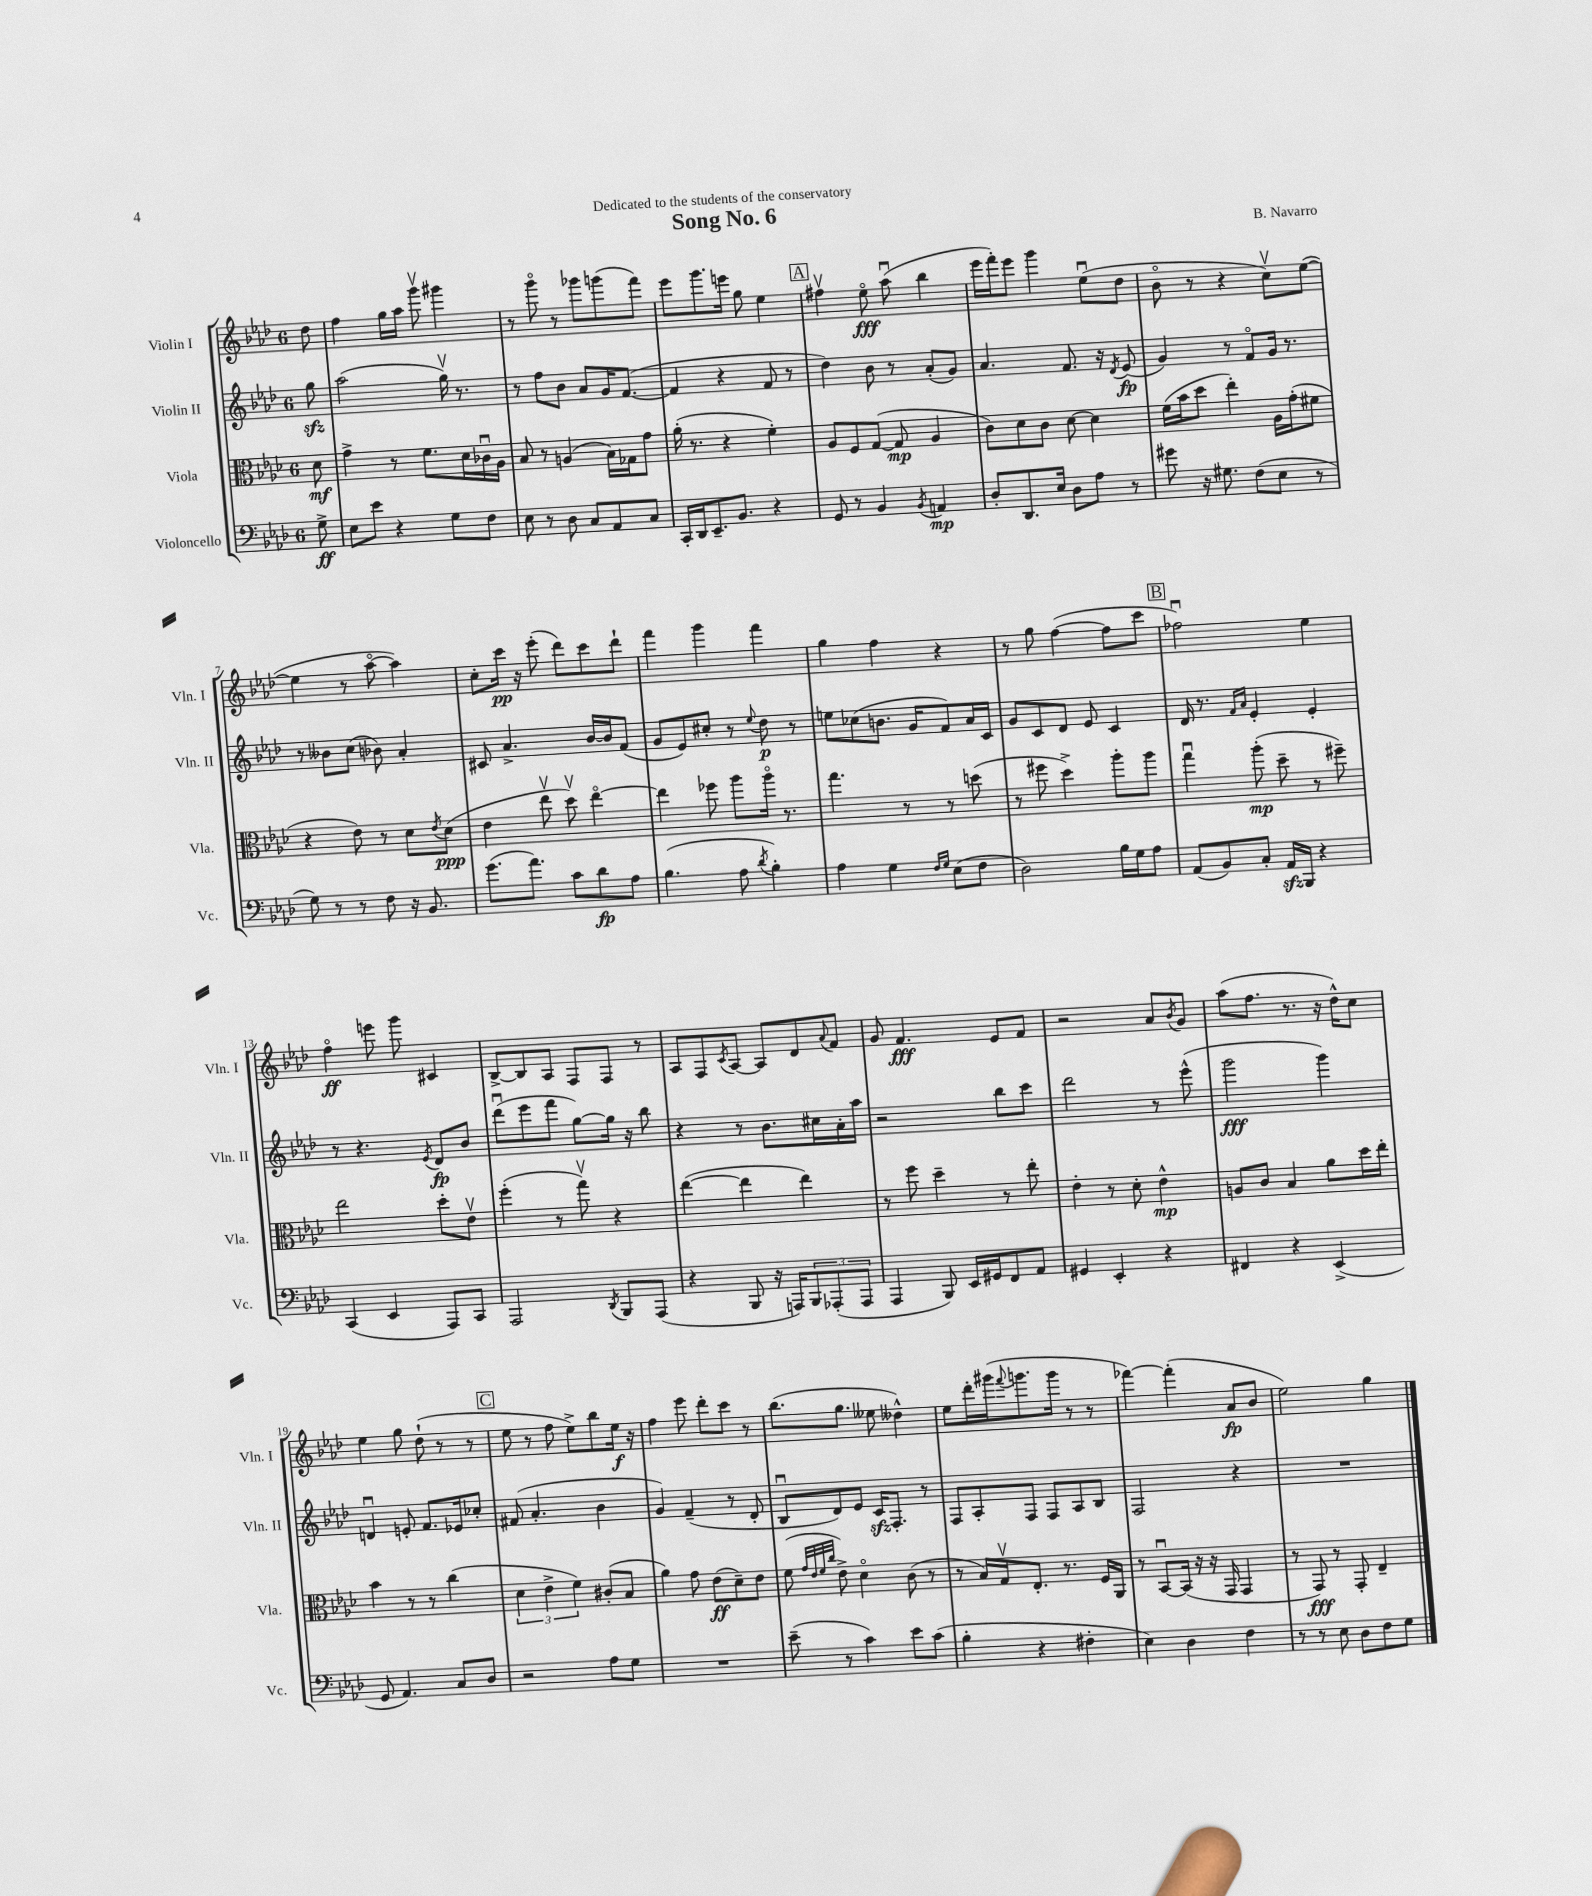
\header { title = "Song No. 6" composer = "B. Navarro" dedication = "Dedicated to the students of the conservatory" }
<<
\new StaffGroup <<
\new Staff = "s0" \with { instrumentName = "Violin I" shortInstrumentName = "Vln. I" } {
    \clef treble \key aes \major \once \override Staff.TimeSignature.style = #'single-digit \time 6/8 \partial 8
    des''8 |
    f''4 g''16 aes''16 g'''8\upbow gis'''4 |
    r8 g'''8\flageolet r8 ges'''8 g'''8( f'''8) |
    ees'''8 g'''8. e'''16 g''8 ees''4 |
    \mark \markup { \box "A" } fis''4\upbow ees''8\flageolet\fff aes''8\downbow( bes''4 |
    ees'''16 f'''16-.) ees'''8 g'''4 ees''8\downbow( des''8 |
    bes'8\flageolet r8 r4 c''8\upbow) ees''8~( |
    ees''4 r8 aes''8~\flageolet aes''4) |
    c''8-. c'''16\pp r16 ees'''8-.( des'''8) c'''8 des'''8-! |
    f'''4 g'''4 f'''4 |
    g''4 f''4 r4 |
    r8 g''8 f''4~( f''8 c'''8 |
    \mark \markup { \box "B" } fes''2\downbow) ees''4 |
    f''4\flageolet\ff e'''8 g'''8 cis'4 |
    bes8~-> bes8 aes8 f8 f8 r8 |
    aes8 f8 \acciaccatura { c'8 } aes8~ aes8 des'8 \appoggiatura { aes'8 } f'8 |
    g'8 f'4.\fff ees'8 f'8 |
    r2 aes'8 \acciaccatura { bes'8 } g'8 |
    aes''8( f''8. r8. r16 des''16-^) c''8 |
    ees''4 g''8 des''8-!( r8 r8 |
    \mark \markup { \box "C" } ees''8 r8 f''8 ees''8->) bes''8 ees''16\f r16 |
    f''4 ees'''8 des'''8-. c'''8 r8 |
    bes''8.( g''8. eeses''8 deses''4-^) |
    ees''8 des'''16-. gis'''16( \appoggiatura { f'''8 } g'''8. g'''16 r8 r8 |
    fes'''4~) fes'''4-.( aes'8\fp bes'8 |
    ees''2) g''4 \bar "|." |
}
\new Staff = "s1" \with { instrumentName = "Violin II" shortInstrumentName = "Vln. II" } {
    \clef treble \key aes \major \once \override Staff.TimeSignature.style = #'single-digit \time 6/8 \partial 8
    g''8\sfz |
    aes''2( g''16\upbow) r8. |
    r8 f''8 bes'8 aes'8 g'16 f'8.~( |
    f'4 r4 f'8 r8 |
    \mark \markup { \box "A" } des''4) bes'8 r8 aes'8-.( g'8) |
    aes'4. f'8. r16 \acciaccatura { des'8 } ees'8\fp( |
    g'4) r8 f'8\flageolet g'16 r8. |
    r8 beses'8 c''8( bes'8) aes'4-. |
    cis'8 aes'4.-> bes'16~ bes'16 f'8( |
    g'8 ees'8) cis''8-. r8 \appoggiatura { ees''8 } des''8\p r8 |
    e''8 ces''8( b'8. g'16 f'8) aes'16 c'16 |
    g'8 c'8 des'8 ees'8 c'4 |
    \mark \markup { \box "B" } des'16 r8. \grace { f'16 aes'16 } ees'4-. ees'4-. |
    r8 r4. \acciaccatura { ees'8 } des'8\fp bes'8 |
    des'''8\downbow( ees'''8 f'''8 g''8~) g''16 r16 bes''8 |
    r4 r8 bes'8. cis''16 aes'16-. aes''16 |
    r2 bes''8 c'''8 |
    des'''2 r8 ees'''8-^( |
    g'''2\fff g'''4) |
    d'4\downbow e'8-. f'8. ees'16 ces''8-. |
    \mark \markup { \box "C" } fis'8( aes'4.-. bes'4 |
    g'4) f'4--( r8 des'8-. |
    bes8\downbow des'8) ees'8 c'16\sfz f8.-. r8 |
    f8 aes8-. f8 f8 aes8 bes8 |
    f2 r4 |
    R2. \bar "|." |
}
\new Staff = "s2" \with { instrumentName = "Viola" shortInstrumentName = "Vla." } {
    \clef alto \key aes \major \once \override Staff.TimeSignature.style = #'single-digit \time 6/8 \partial 8
    des'8\mf |
    g'4-> r8 f'8. des'16 ces'16\downbow aes16 |
    bes8 r8 a4( bes16) ges16 g'8 |
    aes'16-.( r8. r4 f'4-.) |
    \mark \markup { \box "A" } aes8 f8 g8~( g8\mp aes4 |
    c'8) des'8 c'8 des'8~ des'4 |
    f'16( bes'16 des''8 ees''4-.) aes16 g'16-.( fis'8 |
    r4 ees'8) r8 des'8 \acciaccatura { ees'8 } des'8\ppp( |
    ees'4 ees''8\upbow des''8\upbow) ees''4~\flageolet |
    ees''4 fes''8 aes''8 aes''16\flageolet r8. |
    g''4. r8 r8 d''8( |
    r8 fis''8 des''4->) aes''8-. aes''8 |
    \mark \markup { \box "B" } g''4\downbow aes''8-.\mp( des''8-- r8 fis''8--) |
    ees''2 des''8-. ees'8\upbow |
    f''4-.( r8 g''8\upbow) r4 |
    ees''4~( ees''4 ees''4) |
    r8 f''8 des''4-- r8 ees''8-. |
    ees'4-. r8 des'8-. ees'4-^\mp |
    a8 c'8 bes4 aes'8 des''16 ees''16-. |
    bes'4 r8 r8 c''4( |
    \mark \markup { \box "C" } \tuplet 3/2 { des'4 ees'4-> f'4) } cis'8-.( bes8 |
    aes'4) g'8 ees'8\ff( des'8--) ees'8 |
    f'8( \grace { g'32 ees'32 f'32 c''32 } ees'8->) des'4\flageolet c'8( r8 |
    r8 bes16) g16\upbow ees8.-. r8. f16 aes,16 |
    r8 bes,8~\downbow bes,16( r16 r16 g,16 g,4 |
    r8 g,8\fff) r8 g,8-. ees4-- \bar "|." |
}
\new Staff = "s3" \with { instrumentName = "Violoncello" shortInstrumentName = "Vc." } {
    \clef bass \key aes \major \once \override Staff.TimeSignature.style = #'single-digit \time 6/8 \partial 8
    g8->\ff |
    ees8 ees'8 r4 g8 f8 |
    ees8 r8 des8 c8 aes,8 c8 |
    c,16-. des,16 ees,8.-- bes,8. r4 |
    \mark \markup { \box "A" } g,8 r8 bes,4 \acciaccatura { bes,8 } a,4\mp |
    des8-. des,8. ees16 des8 aes8 r8 |
    gis'8 r16 gis8. f8( ees8 r8 |
    g8) r8 r8 f8 r16 bes,8. |
    g'8.( aes'8.) c'8 des'8\fp aes8 |
    bes4.( aes8 \acciaccatura { des'8 } bes4-.) |
    aes4 g4 \grace { f16 g16 } ees8( f8 |
    des2) bes16 g16 aes8 |
    \mark \markup { \box "B" } aes,8( bes,8) c8-. aes,16\sfz bes,,16 r4 |
    c,4( ees,4 aes,,8) c,8 |
    aes,,2 \acciaccatura { des,8 } bes,,8 aes,,8( |
    r4 bes,,8 r16 a,,16) \tuplet 3/2 { bes,,8 aes,,8-.( aes,,8 } |
    aes,,4 bes,,8) ees,16 gis,16 f,8 aes,8 |
    gis,4 ees,4-. r4 |
    fis,4 r4 ees,4->( |
    g,8 aes,4.) c8 des8 |
    \mark \markup { \box "C" } r2 aes8 g8 |
    R2. |
    ees'8--( r8 c'4) ees'8 c'8( |
    bes4-. r4 fis4-. |
    ees4) des4 f4 |
    r8 r8 ees8 des8 f8 g8 \bar "|." |
}
>>
>>
